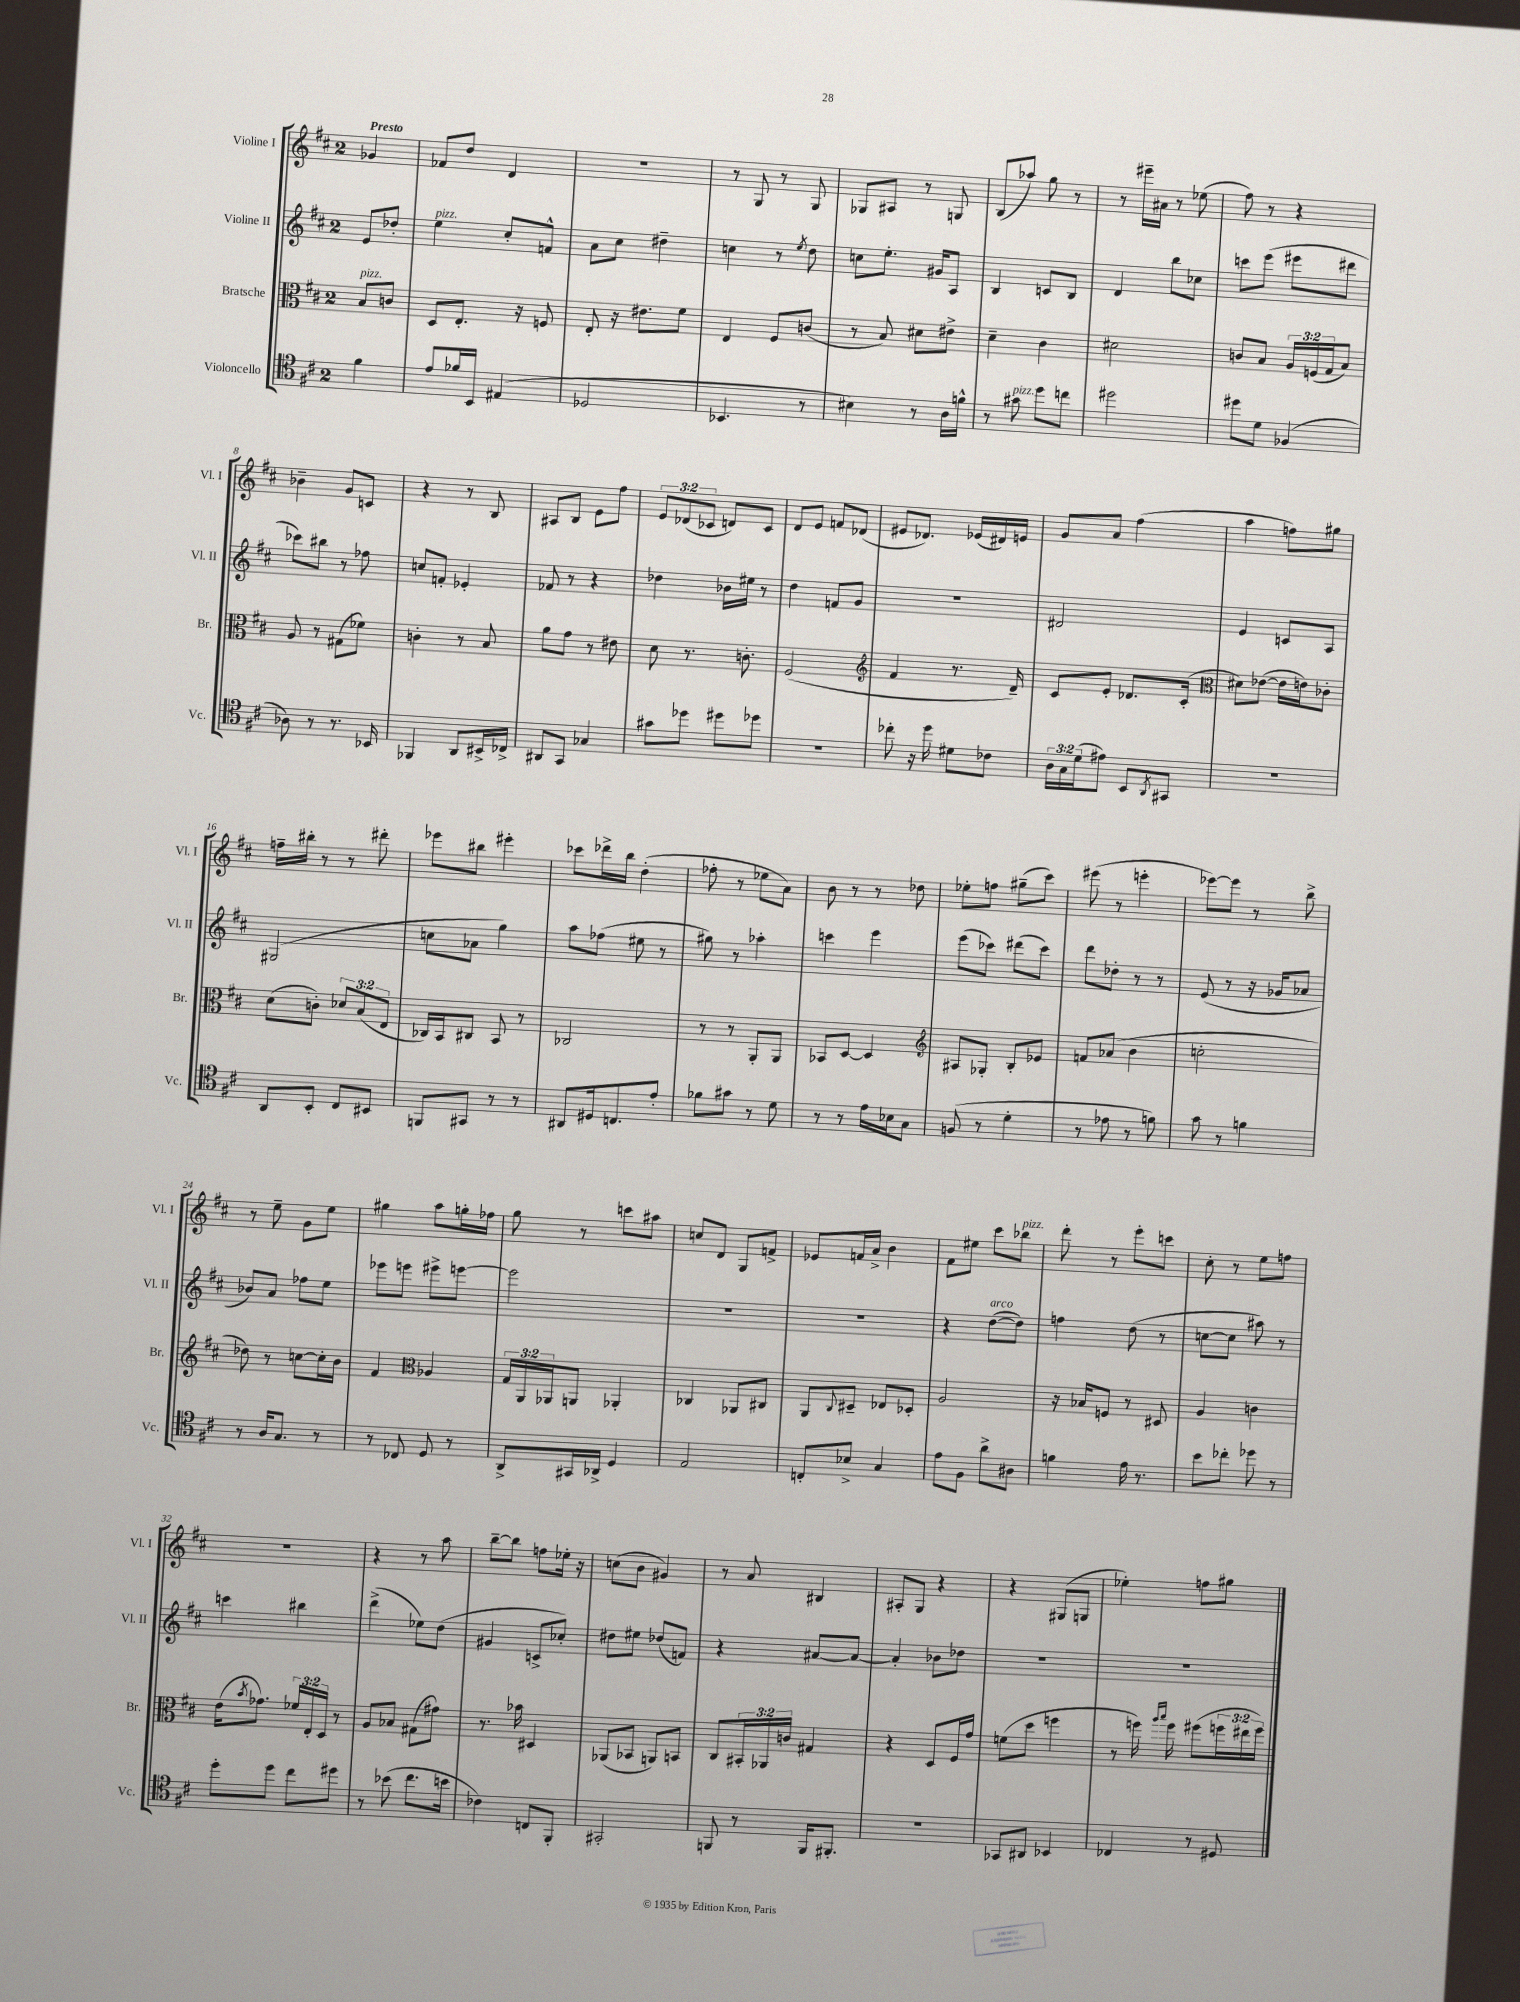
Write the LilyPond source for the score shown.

<<
\new StaffGroup <<
\new Staff = "s0" \with { instrumentName = "Violine I" shortInstrumentName = "Vl. I" } {
    \clef treble \key d \major \once \override Staff.TimeSignature.style = #'single-digit \time 2/4 \override Staff.TupletNumber.text = #tuplet-number::calc-fraction-text \partial 4 \tempo "Presto"
    ges'4 |
    fes'8 d''8 d'4 |
    r2 |
    r8 g8 r8 g8 |
    ges8 ais8 r8 g8 |
    b8( aes''8) g''8 r8 |
    r8 eis'''16-- ais'16 r8 ees''8( |
    fis''8) r8 r4 |
    bes'4-- g'8 c'8 |
    r4 r8 b8 |
    ais8 b8 e'8 fis''8 |
    \tuplet 3/2 { e'8 des'8( ces'8 } d'8) ces'8 |
    d'8 e'8 f'8 des'8( |
    eis'8 des'8.) ees'16( dis'16) e'16 |
    g'8 a'8 fis''4( |
    a''4 f''8) gis''8 |
    f''16-- bis''16-. r8 r8 dis'''8-. |
    ees'''8 bis''8 eis'''4-. |
    ces'''8 des'''16-> b''16 d''4-.( |
    fes''8-. r8 ees''8 a'8) |
    b'8 r8 r8 des''8 |
    ees''8-. f''8 gis''8--( cis'''8) |
    eis'''8( r8 e'''4-. |
    ees'''8~) ees'''8 r8 b''8-> |
    r8 e''8-- g'8 e''8 |
    gis''4 a''8 g''16-. fes''16 |
    g''8 r8 c'''8 ais''8 |
    c''8 d'8 g8 f'8-> |
    ees'8 f'16 a'16-> b'4 |
    fis'8 eis''8 cis'''8 bes''8^\markup { \italic "pizz." } |
    d'''8-. r8 e'''8-. c'''8 |
    cis''8-. r8 e''8 f''8 |
    R2 |
    r4 r8 a''8 |
    b''8~-- b''8 f''8 ees''16-. r16 |
    c''8( b'8 gis'4) |
    r8 a'8 bis4 |
    ais8-. g8 r4 |
    r4 gis8( g8 |
    ees''4-.) f''8 gis''8 \bar "|." |
}
\new Staff = "s1" \with { instrumentName = "Violine II" shortInstrumentName = "Vl. II" } {
    \clef treble \key d \major \once \override Staff.TimeSignature.style = #'single-digit \time 2/4 \partial 4
    e'8 des''8-. |
    e''4^\markup { \italic "pizz." } cis''8-. f'8-^ |
    a'8 cis''8 dis''4-- |
    c''4 r8 \acciaccatura { e''8 } d''8 |
    c''8 e''8.-. gis'16 a8 |
    b4 c'8 b8 |
    d'4 b''8 ces''8 |
    c'''8 e'''8( eis'''8 dis'''8 |
    ces'''8) bis''8 r8 fes''8 |
    c''8 f'8-. ees'4-. |
    fes'8 r8 r4 |
    des''4 bes'16 eis''16 r8 |
    d''4 f'8 g'8 |
    r2 |
    dis'2 |
    e'4 c'8 a8 |
    gis2( |
    c''8 aes'8 g''4) |
    a''8 fes''8( eis''8 r8 |
    gis''8) r8 aes''4-. |
    c'''4 e'''4 |
    e'''8( ces'''8) dis'''8( ces'''8) |
    d'''8 des''8-. r8 r8 |
    e'8( r8 r16 ges'16 aes'8 |
    bes'8) a'8 fes''8 e''8 |
    ees'''8 e'''8 eis'''8-> e'''8~ |
    e'''2 |
    R2 |
    R2 |
    r4 d''8~^\markup { \italic "arco" }( d''8) |
    f''4 d''8( r8 |
    c''8~ c''8 ais''8) r8 |
    c'''4 bis''4 |
    d'''4->( ees''8) d''8( |
    gis'4 c'8-> ces''8-.) |
    dis''8 eis''8 des''8( f'8) |
    r4 ais'8~ ais'8~ |
    ais'4-. bes'8 des''8 |
    R2 |
    R2 \bar "|." |
}
\new Staff = "s2" \with { instrumentName = "Bratsche" shortInstrumentName = "Br." } {
    \clef alto \key d \major \once \override Staff.TimeSignature.style = #'single-digit \time 2/4 \override Staff.TupletNumber.text = #tuplet-number::calc-fraction-text \partial 4
    b8^\markup { \italic "pizz." } c'8 |
    d8 e8.-. r16 f8 |
    e8-. r16 eis'8. fis'8 |
    e4 fis8 c'8( |
    r8 b8) dis'8 eis'8-> |
    d'4-- cis'4 |
    dis'2 |
    c'8 b8 \tuplet 3/2 { a16 f16( g16 } b8) |
    a8 r8 gis8( fes'8) |
    c'4-. r8 b8 |
    a'8 g'8 r8 eis'8 |
    d'8 r8. c'8.-. |
    fis2( |
    \clef treble fis'4 r8. d'16--) |
    cis'8 e'8-. des'8. cis'16-.( |
    \clef alto dis'8) ees'8~( ees'16 e'16) ces'8-. |
    d'8( c'8-.) \tuplet 3/2 { des'8 b8( e8 } |
    ces16) b,16 cis8 b,8 r8 |
    ces2 |
    r8 r8 a,8-. a,8 |
    bes,8 d8~ d4 |
    \clef treble ais8 ges8-. b8-. ees'8 |
    f'8 aes'8( b'4 |
    c''2-. |
    des''8) r8 c''8~ c''16-. b'16 |
    fis'4 \clef alto aes4 |
    \tuplet 3/2 { g16 a,16 aes,16 } a,8 aes,4-. |
    ces4 aes,8 cis8 |
    a,8 \appoggiatura { cis8 } dis8-- ees8 des8-. |
    a2 |
    r16 bes16 f8 r8 dis8 |
    a4 c'4 |
    e'16( \acciaccatura { b'8 } ges'8.) \tuplet 3/2 { fes'16 e16-. d16 } r8 |
    a8 bes8 gis8( gis'8) |
    r8. bes'16 dis4 |
    aes,8( bes,8 a,8) b,8 |
    cis8 \tuplet 3/2 { bis,16-. aes,16 c'16 } gis4 |
    r4 d8 fis16 g'16 |
    f'8( d''8 f''4 |
    r8 f''16) \grace { a''16 b''16 } f''16 fis''8( \tuplet 3/2 { f''16 eis''16 f''16) } \bar "|." |
}
\new Staff = "s3" \with { instrumentName = "Violoncello" shortInstrumentName = "Vc." } {
    \clef tenor \key d \major \once \override Staff.TimeSignature.style = #'single-digit \time 2/4 \override Staff.TupletNumber.text = #tuplet-number::calc-fraction-text \partial 4
    fis'4 |
    e'8 fes'16 b,16 eis4( |
    des2 |
    bes,4. r8 |
    bis4) r8 a16 f'16-^ |
    r8 gis'8^\markup { \italic "pizz." } d''8 c''8 |
    dis''2 |
    dis''8 d'8 fes4( |
    aes8) r8 r8. bes,16 |
    fes,4 a,8 bis,16-> ces16-> |
    ais,8 g,8 ges4 |
    gis'8 des''8 dis''8 des''8 |
    R2 |
    ces''8-. r16 d''16 dis'8 ces'8 |
    \tuplet 3/2 { a16 g16 d'16( } eis'8) b,8 \acciaccatura { a,8 } gis,8 |
    r2 |
    a,8 b,8-. cis8 bis,8 |
    f,8 gis,8 r8 r8 |
    ais,8 dis16 c8. e'8-. |
    fes'8 gis'8 r8 d'8 |
    r8 r8 e'16 bes16 g8 |
    f8( r8 d'4-. |
    r8 ees'8 r8 f'8) |
    g'8 r8 f'4 |
    r8 a16 g8. r8 |
    r8 ces8 d8 r8 |
    a,8-> gis,16 aes,16-> d4 |
    e2 |
    c8-. bes8-> g4 |
    e'8 fis8 a'8-> ais8 |
    f'4 e'16 r8. |
    b'8 ces''8-. des''8 r8 |
    d''8-. d''8 cis''8 dis''8 |
    r8 bes'8( cis''8. b'16 |
    ces'4) c8 fis,8-. |
    gis,2-. |
    f,8 r8 f,16 fis,8.-. |
    r2 |
    ges,8 ais,8 bes,4 |
    ces4 r8 dis8 \bar "|." |
}
>>
>>
